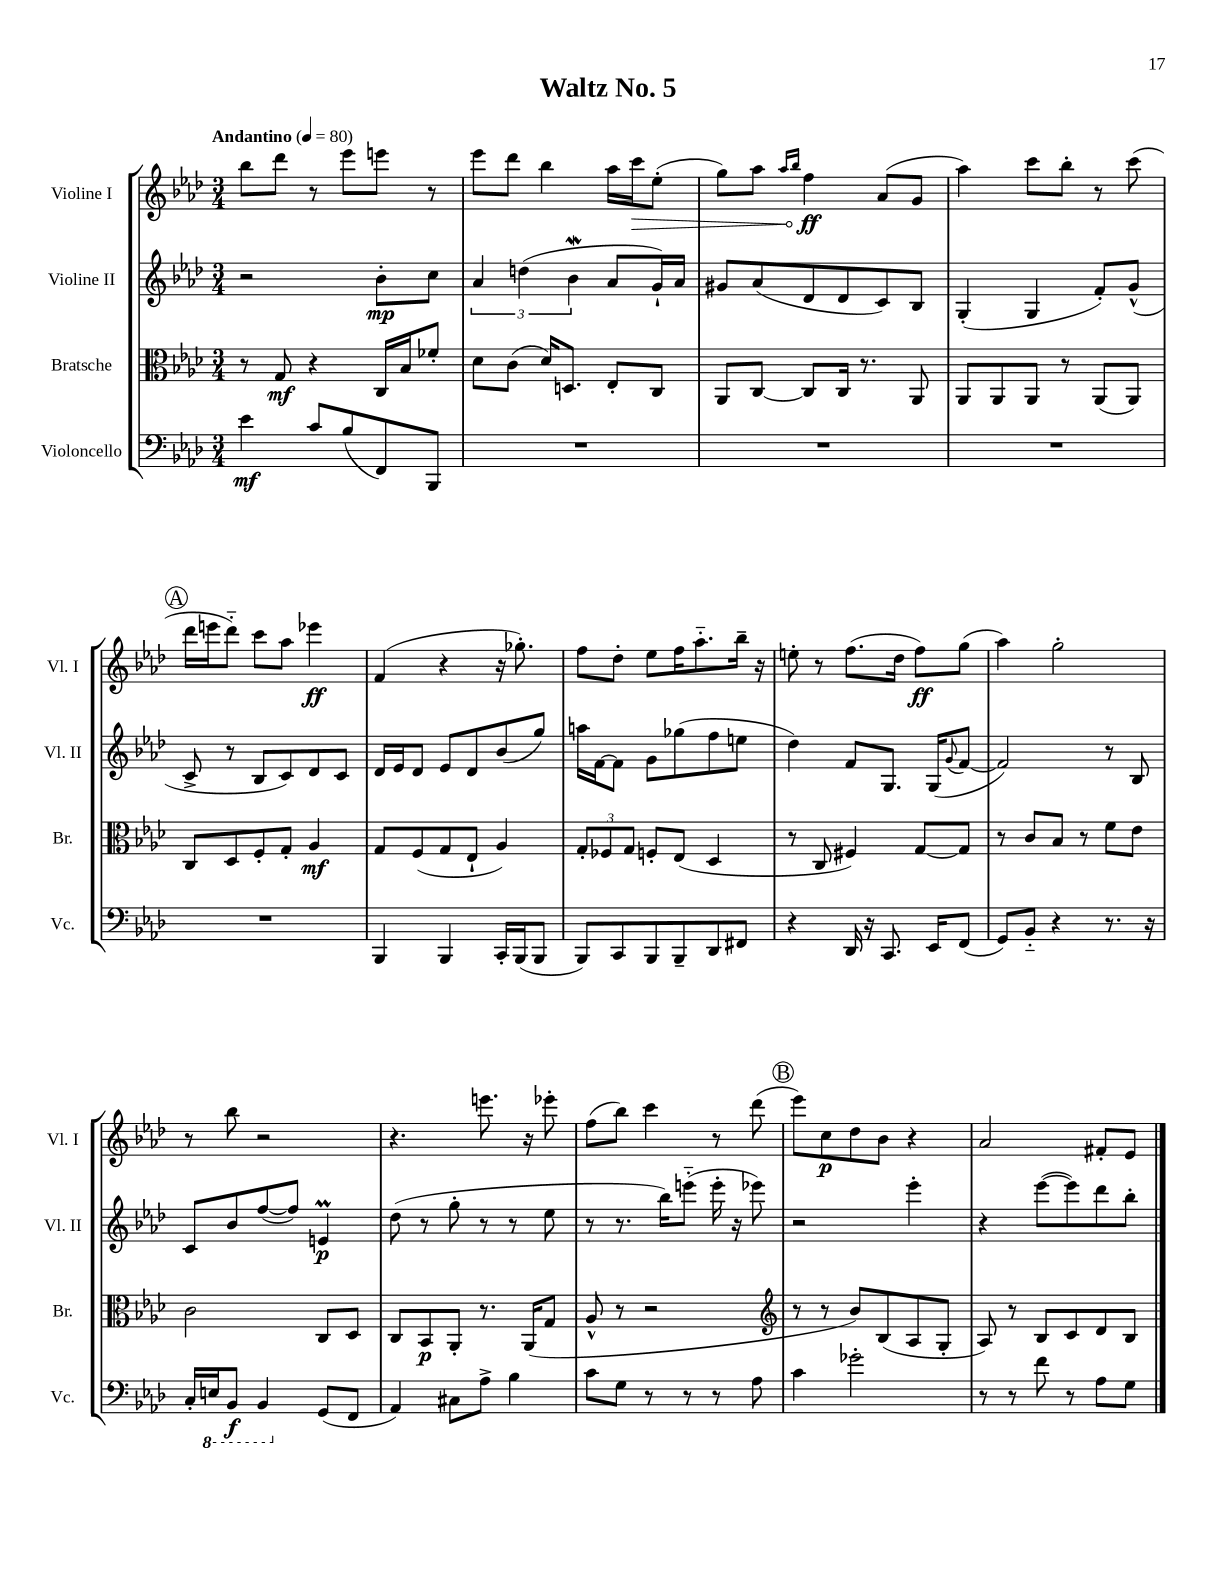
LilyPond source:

\header { title = "Waltz No. 5" }
<<
\new StaffGroup <<
\new Staff = "s0" \with { instrumentName = "Violine I" shortInstrumentName = "Vl. I" } {
    \clef treble \key aes \major \numericTimeSignature \time 3/4 \tempo "Andantino" 4 = 80
    bes''8 des'''8 r8 ees'''8 e'''8 r8 |
    ees'''8 des'''8 bes''4 aes''16 \once \override Hairpin.circled-tip = ##t c'''16\> ees''8-.( |
    g''8) aes''8 \grace { aes''16 bes''16 } f''4\ff\! aes'8( g'8 |
    aes''4) c'''8 bes''8-. r8 c'''8( |
    \mark \markup { \circle "A" } des'''16 e'''16 des'''8-_) c'''8 aes''8 ees'''4\ff |
    f'4( r4 r16 ges''8.-.) |
    f''8 des''8-. ees''8 f''16 aes''8.-_ bes''16-- r16 |
    e''8-. r8 f''8.( des''16 f''8\ff) g''8( |
    aes''4) g''2-. |
    r8 bes''8 r2 |
    r4. e'''8. r16 ees'''8-. |
    f''8( bes''8) c'''4 r8 des'''8( |
    \mark \markup { \circle "B" } ees'''8) c''8\p des''8 bes'8 r4 |
    aes'2 fis'8-. ees'8 \bar "|." |
}
\new Staff = "s1" \with { instrumentName = "Violine II" shortInstrumentName = "Vl. II" } {
    \clef treble \key aes \major \numericTimeSignature \time 3/4
    r2 bes'8-.\mp c''8 |
    \tuplet 3/2 { aes'4 d''4( bes'4\mordent } aes'8 g'16-!) aes'16 |
    gis'8 aes'8( des'8 des'8 c'8) bes8 |
    g4-.( g4 f'8-.) g'8-^( |
    \mark \markup { \circle "A" } c'8-> r8 bes8 c'8) des'8 c'8 |
    des'16 ees'16 des'8 ees'8 des'8 bes'8( g''8) |
    a''16 f'16~ f'8 g'8 ges''8( f''8 e''8 |
    des''4) f'8 g8. g16( \appoggiatura { g'8 } f'8~ |
    f'2) r8 bes8 |
    c'8 bes'8 f''8~( f''8) e'4\prall\p |
    des''8( r8 g''8-. r8 r8 ees''8 |
    r8 r8. bes''16) e'''8-_( e'''16-. r16 ees'''8) |
    \mark \markup { \circle "B" } r2 ees'''4-. |
    r4 ees'''8~( ees'''8) des'''8 bes''8-. \bar "|." |
}
\new Staff = "s2" \with { instrumentName = "Bratsche" shortInstrumentName = "Br." } {
    \clef alto \key aes \major \numericTimeSignature \time 3/4
    r8 g8\mf r4 c16 bes16 fes'8-. |
    des'8 c'8( des'16) d8. ees8-. c8 |
    aes,8 c8~ c8 c16 r8. aes,8 |
    aes,8 aes,8 aes,8 r8 aes,8( aes,8) |
    \mark \markup { \circle "A" } c8 des8 f8-. g8-. aes4\mf |
    g8 f8( g8 ees8-! aes4) |
    \tuplet 3/2 { g8-. fes8 g8 } f8-. ees8( des4 |
    r8 c8 fis4) g8~ g8 |
    r8 c'8 bes8 r8 f'8 ees'8 |
    c'2 c8 des8 |
    c8 bes,8\p aes,8-. r8. aes,16( g8 |
    aes8-^ r8 r2 |
    \mark \markup { \circle "B" } \clef treble r8 r8 bes'8) bes8( aes8 g8-. |
    aes8) r8 bes8 c'8 des'8 bes8 \bar "|." |
}
\new Staff = "s3" \with { instrumentName = "Violoncello" shortInstrumentName = "Vc." } {
    \clef bass \key aes \major \numericTimeSignature \time 3/4
    ees'4\mf c'8 bes8( f,8) bes,,8 |
    R2. |
    R2. |
    R2. |
    \mark \markup { \circle "A" } R2. |
    bes,,4 bes,,4 c,16-. bes,,16( bes,,8 |
    bes,,8) c,8 bes,,8 bes,,8-- des,8 fis,8 |
    r4 des,16 r16 c,8. ees,16 f,8( |
    g,8) bes,8-_ r4 r8. r16 |
    c16-. \ottava #-1 e,16 bes,,8\f bes,,4 \ottava #0 g,8( f,8 |
    aes,4) cis8 aes8-> bes4 |
    c'8 g8 r8 r8 r8 aes8 |
    \mark \markup { \circle "B" } c'4 ges'2-. |
    r8 r8 f'8 r8 aes8 g8 \bar "|." |
}
>>
>>
\layout { \context { \Score \remove "Bar_number_engraver" } }
